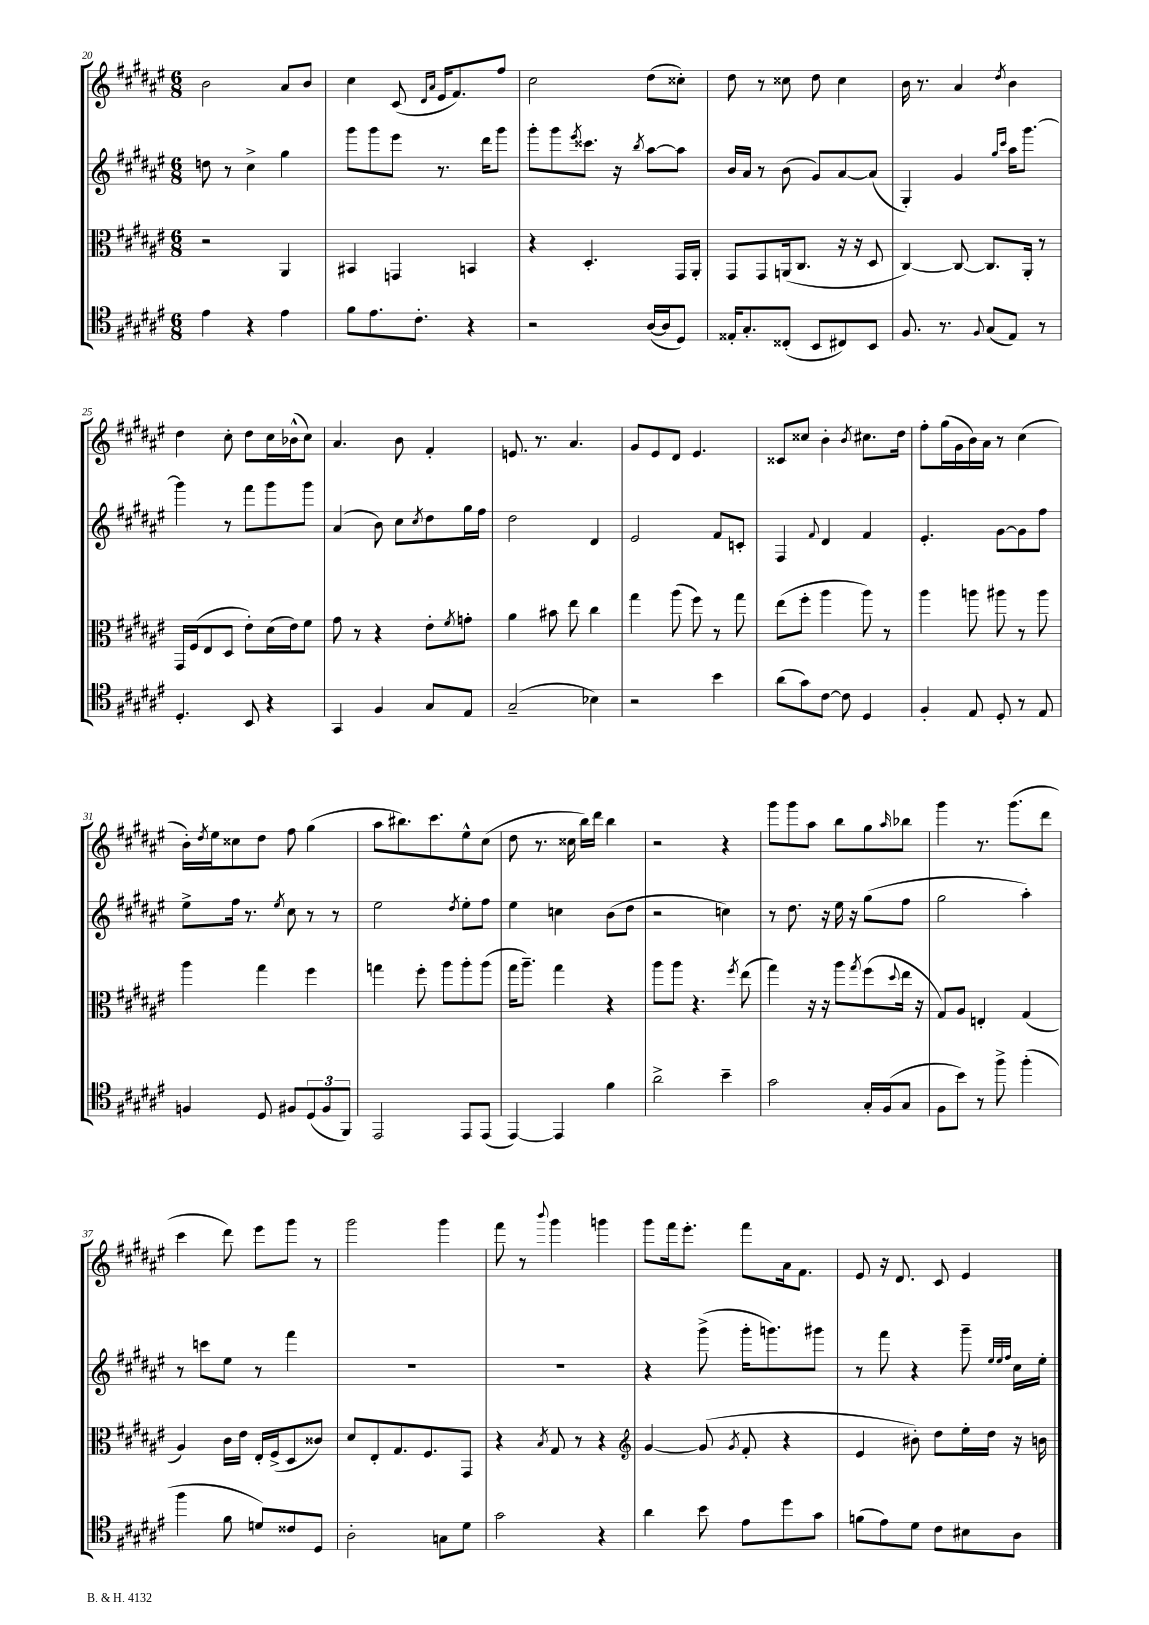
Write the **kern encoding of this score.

**kern	**kern	**kern	**kern
*staff4	*staff3	*staff2	*staff1
*clefC4	*clefC3	*clefG2	*clefG2
*k[f#c#g#d#a#e#]	*k[f#c#g#d#a#e#]	*k[f#c#g#d#a#e#]	*k[f#c#g#d#a#e#]
*M6/8	*M6/8	*M6/8	*M6/8
4e#	2r	8dd	2b
.	.	8r	.
4r	.	4cc#^	.
4e#	4AA#	4gg#	8a#
.	.	.	8b
=	=	=	=
8f#	4BB#	8ggg#	4cc#
8.e#	.	8ggg#	.
.	4GG	8eee#	(8c#
8.c#'	.	.	.
.	.	.	16qqd#
.	.	.	16qqa#
.	.	8.r	16e#
.	.	.	8.f#)
4r	4BB	.	.
.	.	16ddd#	.
.	.	8ggg#	8ff#
=	=	=	=
2r	4r	8ggg#'	2cc#
.	.	8ggg#	.
.	.	8qeee#	.
.	4.D#'	8.ccc##	.
.	.	16r	.
.	.	8qbb	.
([16A#	.	[8aa#	(8dd#
16A#]	.	.	.
8D#)	16GG#	8aa#]	8cc##')
.	16AA#'	.	.
=	=	=	=
16E##'	8GG#	16b	8dd#
8.G#'	.	16a#	.
.	8GG#	8r	8r
(8C##'	(16AA	(8b	8cc##
.	8.C#	.	.
8BB	.	8g#)	8dd#
8C#)	16r	[8a#	4cc##
.	16r	.	.
8BB	8D#	(8a#]	.
=	=	=	=
8.F#	[4C#)	4G#')	16b
.	.	.	8.r
8.r	.	.	.
.	8C#_	4g#	4a#
8qqF#	.	.	.
(8G#	8.C#]	.	.
.	.	16qqgg#	.
.	.	16qqccc#	8qdd#
8E#)	.	16aa#	4b
.	16AA#'	[8.ggg#	.
8r	8r	.	.
=	=	=	=
4.D#'	16GG#	4ggg#]	4dd#
.	(16F#	.	.
.	8E#	.	.
.	8D#	8r	8cc#'
8BB	8e#')	8fff#	8dd#
4r	(16d#	8ggg#	16cc#
.	16e#)	.	(16b-^^
.	8f#	8ggg#	8cc#)
=	=	=	=
4GG#	8g#	(4a#	4.a#
.	8r	.	.
4F#	4r	8b)	.
.	.	8cc#	8b
.	.	8qcc#	.
8G#	8e#'	8dd#	4f#'
.	8qf#	.	.
8E#	8g'	16gg#	.
.	.	16ff#	.
=	=	=	=
(2G#~	4a#	2dd#	8.e
.	.	.	8.r
.	8b#	.	.
.	8ee#	.	4.a#
4B-)	4cc#	4d#	.
=	=	=	=
2r	4gg#	2e#	8g#
.	.	.	8e#
.	(8aa#	.	8d#
.	8ff#)	.	4.e#
4b	8r	8f#	.
.	8gg#	8c'	.
=	=	=	=
(8a#	(8ee#	4F#	8c##
8g#)	8ff#'	.	8cc##
.	.	8qqf#	.
[8c#	4aa#	4d#	4b'
8c#]	.	.	.
.	.	.	8qb
4D#	8aa#)	4f#	8.cc#
.	8r	.	.
.	.	.	16dd#
=	=	=	=
4F#'	4aa#	4.e#'	8ff#'
.	.	.	(16gg#
.	.	.	16g#
8E#	8aa	.	16b)
.	.	.	16a#
8D#'	8aa#	[8g#	8r
8r	8r	8g#]	(4cc#
8E#	8aa#	8ff#	.
=	=	=	=
4F	4aa#	8ee#^	16b')
.	.	.	8qdd#
.	.	.	16ee#
.	.	16ff#	8cc##
.	.	8.r	.
8D#	4gg#	.	8dd#
.	.	8qee#	.
8F#	.	8cc#	8ff#
(12D#	4ff#	8r	(4gg#
12F#	.	.	.
.	.	8r	.
12FF#)	.	.	.
=	=	=	=
2EE#	4gg	2ee#	8aa#
.	.	.	8.bb#)
.	8ff#'	.	.
.	.	.	8.ccc#
.	8aa#	.	.
.	.	8qdd#	.
8EE#	8aa#'	8ee#'	8ee#^^
(8EE#	(8aa#	8ff#	(8cc#
=	=	=	=
[4EE#)	16gg#	4ee#	8dd#
.	8.aa#~)	.	.
.	.	.	8.r
4EE#]	4gg#	4cc	.
.	.	.	16cc##
.	.	.	16bb)
.	.	.	16ddd#
4f#	4r	(8b	4bb
.	.	8dd#	.
=	=	=	=
2a#^	8aa#	2r	2r
.	8aa#	.	.
.	4.r	.	.
4b~	.	4cc)	4r
.	8qff#	.	.
.	(8ee#	.	.
=	=	=	=
2g#	4gg#)	8r	8ggg#
.	.	8.dd#	8ggg#
.	16r	.	8aa#
.	16r	16r	.
.	8aa#	16ee#	8bb
.	.	16r	.
.	8qgg#	.	.
16G#'	(8ff#	(8gg#	8gg#
(16F#	.	.	.
.	8qqdd#	.	16qqaa#
8G#	16ee#	8ff#	8bb-
.	16r	.	.
=	=	=	=
8F#	8G#)	2gg#	4ggg#
8b)	8A#	.	.
8r	4E'	.	8.r
8ff#^	.	.	.
.	.	.	(8.ggg#
(4ff#'	(4G#	4aa#')	.
.	.	.	8ddd#
=	=	=	=
4ff#	4A#)	8r	4ccc#
.	.	8ccc	.
8f#	16c#	8ee#	8ddd#)
.	16e#	.	.
8d)	16E#'	8r	8eee#
.	(16F#^	.	.
8c##	8D#	4fff#	8ggg#
8D#	8c##)	.	8r
=	=	=	=
2A#'	8d#	2.r	2ggg#
.	8E#'	.	.
.	8.G#	.	.
.	8.F#	.	.
8G	.	.	4ggg#
8d#	8GG#	.	.
=	=	=	=
2g#	4r	2.r	8fff#
.	.	.	8r
.	8qB	.	8qqbbb
.	8G#	.	4ggg#
.	8r	.	.
4r	4r	.	4ggg
=	=	=	=
*	*clefG2	*	*
4a#	[4g#	4r	8ggg#
.	.	.	16fff#
.	.	.	8.eee#'
8b	(8g#]	(8ggg#^	.
.	8qg#	.	.
8e#	8f#'	16ggg#'	8fff#
.	.	8.ggg)	.
8dd#	4r	.	16a#
.	.	.	8.f#
8g#	.	8ggg#	.
=	=	=	=
(8f	4e#	8r	8e#
8e#)	.	8fff#	16r
.	.	.	8.d#
8d#	8b#')	4r	.
8c#	8dd#	.	8c#
8B#	16ee#'	8ggg#~	4e#
.	16dd#	.	.
.	.	32qqee#	.
.	.	32qqee#	.
.	.	32qqff#	.
8A#	16r	16cc#	.
.	16b	16ee#'	.
==	==	==	==
*-	*-	*-	*-
